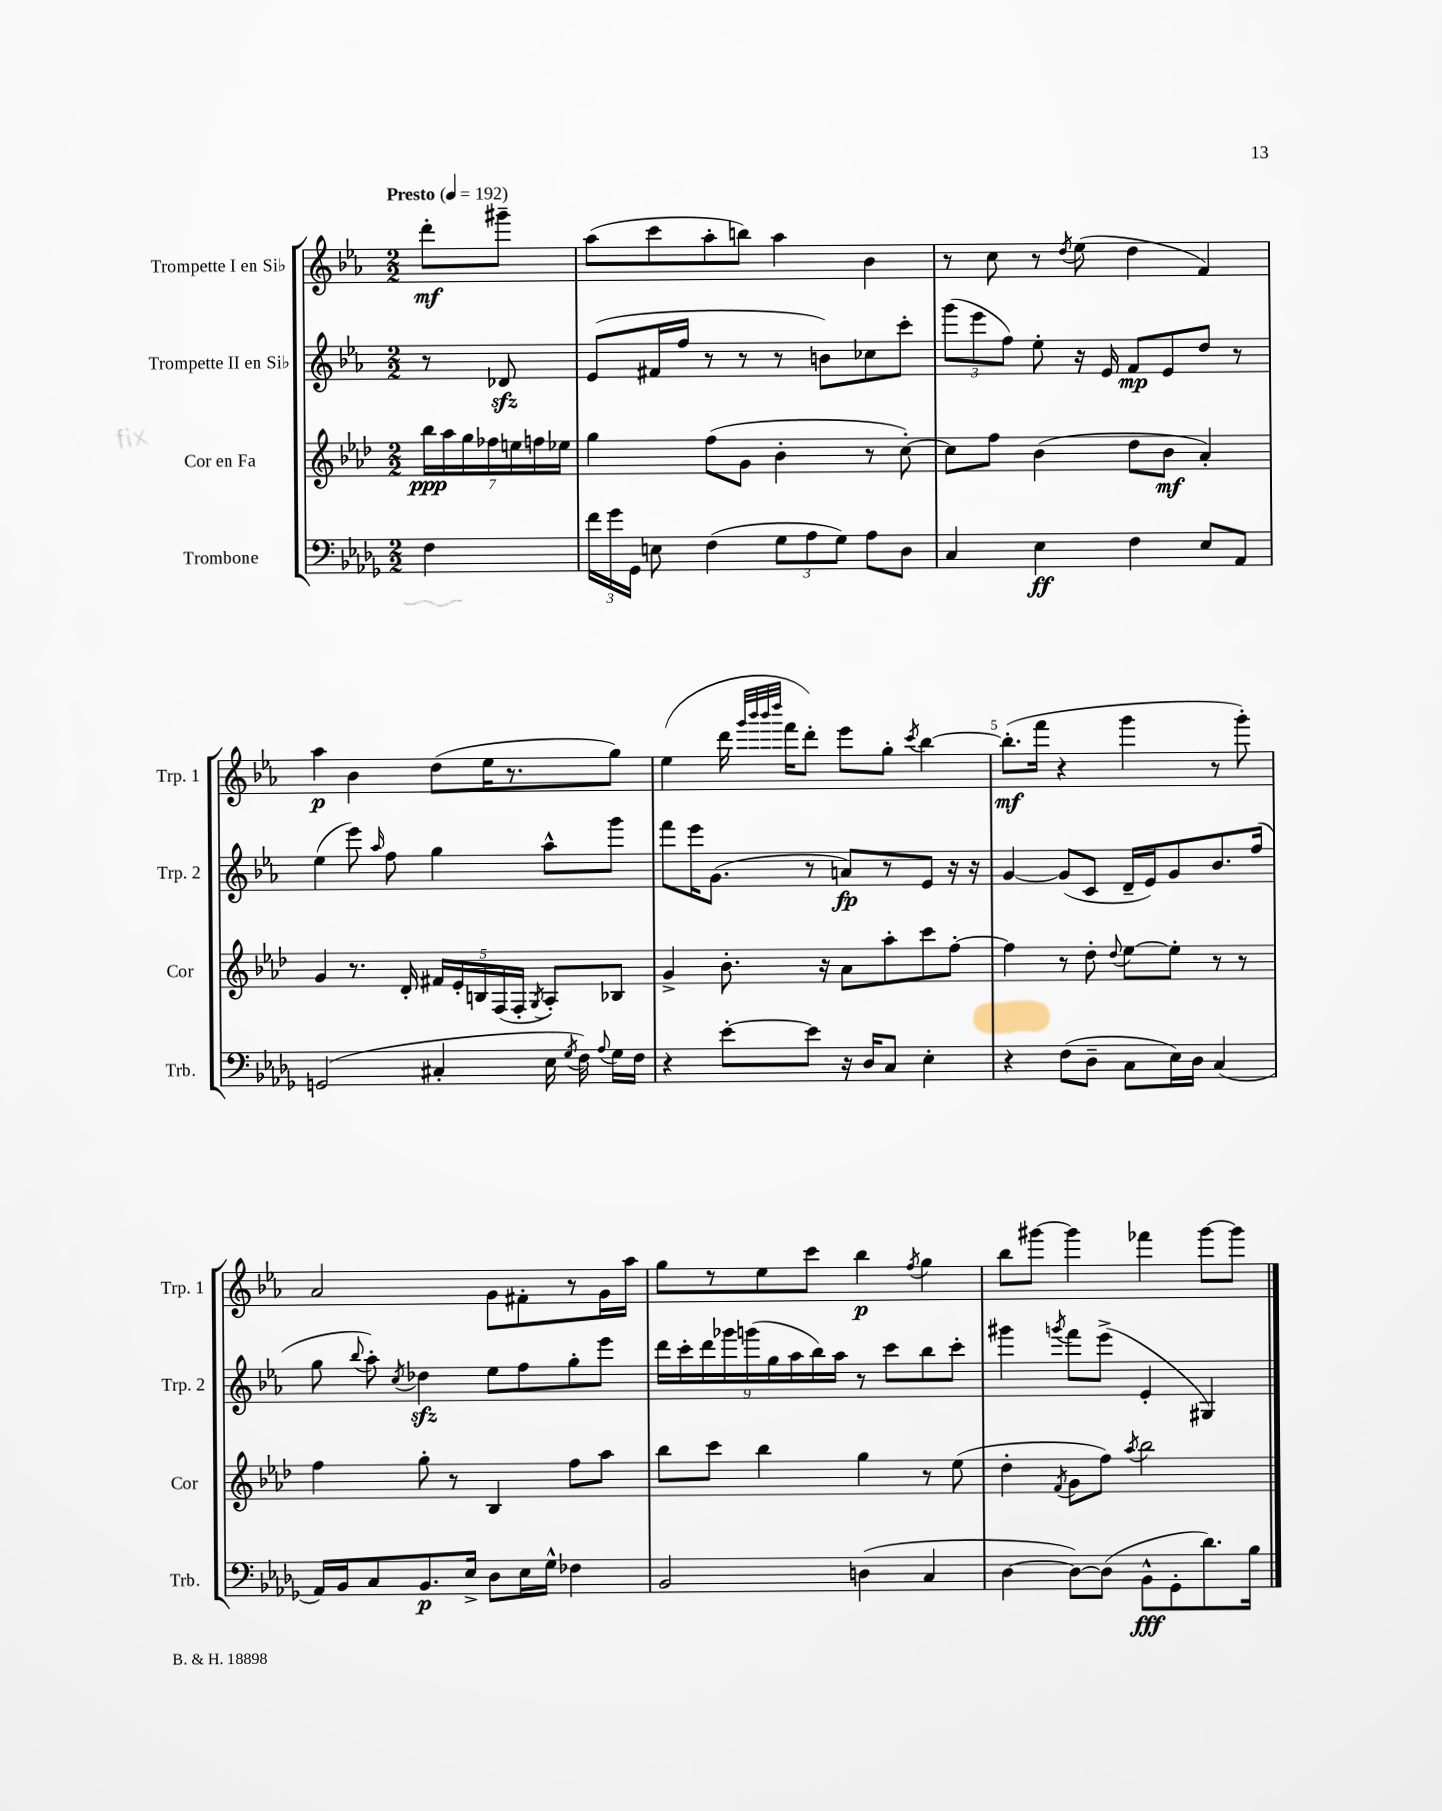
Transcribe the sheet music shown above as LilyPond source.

<<
\new StaffGroup <<
\new Staff = "s0" \with { instrumentName = "Trompette I en Sib" shortInstrumentName = "Trp. 1" } {
    \clef treble \key ees \major \numericTimeSignature \time 2/2 \partial 4 \tempo "Presto" 4 = 192
    \autoBeamOff d'''8[-.\mf gis'''8]-- |
    aes''8[( c'''8 aes''8-. b''8]) aes''4 bes'4 |
    r8 c''8 r8 \acciaccatura { d''8 } ees''8( d''4 f'4) |
    aes''4\p bes'4 d''8[( ees''16 r8. g''8]) |
    ees''4( d'''16 \grace { g'''32[ bes'''32 bes'''32 d''''32] } f'''16[ d'''8]-.) ees'''8[ g''8]-. \acciaccatura { c'''8 } bes''4~ |
    bes''8.[-.\mf( f'''16] r4 g'''4 r8 g'''8-.) |
    aes'2 g'8[ fis'8-. r8 g'16 aes''16] |
    g''8[ r8 ees''8 c'''8] bes''4\p \acciaccatura { f''8 } g''4 |
    bes''8[ gis'''8]~ gis'''4 fes'''4 gis'''8[~ gis'''8] \bar "|." |
}
\new Staff = "s1" \with { instrumentName = "Trompette II en Sib" shortInstrumentName = "Trp. 2" } {
    \clef treble \key ees \major \numericTimeSignature \time 2/2 \partial 4
    \autoBeamOff r8 des'8\sfz |
    ees'8[( fis'16 f''16] r8 r8 r8 b'8[) ces''8 c'''8]-. |
    \tuplet 3/2 { g'''8[( ees'''8 f''8]) } ees''8-. r16 ees'16 f'8[\mp ees'8 d''8] r8 |
    ees''4( ees'''8) \grace { aes''16 } f''8 g''4 aes''8[-^ g'''8] |
    f'''8[ ees'''16 g'8.]( r8 a'8[\fp) r8 ees'8] r16 r16 |
    g'4~ g'8[( c'8] d'16[-- ees'16) g'8 bes'8. f''16]( |
    g''8 \appoggiatura { bes''8 } aes''8-.) \acciaccatura { c''8 } des''4\sfz ees''8[ f''8 g''8-. ees'''8] |
    \tuplet 9/8 { d'''16[ c'''16-. d'''16 ges'''16 g'''16( g''16 aes''16 bes''16) aes''16] } r8 c'''8[ bes''8 c'''8]-. |
    gis'''4 \acciaccatura { g'''8 } f'''8[ ees'''8]->( ees'4-. gis4) \bar "|." |
}
\new Staff = "s2" \with { instrumentName = "Cor en Fa" shortInstrumentName = "Cor" } {
    \clef treble \key aes \major \numericTimeSignature \time 2/2 \partial 4
    \autoBeamOff \tuplet 7/4 { bes''16[\ppp aes''16 g''16 fes''16 e''16 f''16 ees''16] } |
    g''4 f''8[( g'8] bes'4-. r8 c''8~-.) |
    c''8[ f''8] bes'4( des''8[ bes'8]\mf aes'4-.) |
    g'4 r8. des'16-. \tuplet 5/4 { fis'16[ ees'16-. b16 f16( f16]-. } \acciaccatura { g8 } aes8[-.) bes8] |
    g'4-> bes'8.-. r16 aes'8[ aes''8-. c'''8 f''8]~-. |
    f''4 r8 des''8-. \appoggiatura { des''8 } ees''8[~ ees''8]-. r8 r8 |
    f''4 g''8-. r8 bes4 f''8[ aes''8] |
    bes''8[ c'''8] bes''4 g''4 r8 ees''8( |
    des''4-. \acciaccatura { f'8 } g'8[ f''8]) \acciaccatura { aes''8 } bes''2 \bar "|." |
}
\new Staff = "s3" \with { instrumentName = "Trombone" shortInstrumentName = "Trb." } {
    \clef bass \key des \major \numericTimeSignature \time 2/2 \partial 4
    \autoBeamOff f4 |
    \tuplet 3/2 { f'16[ ges'16 ges,16] } e8 f4( \tuplet 3/2 { ges8[ aes8 ges8]) } aes8[ des8] |
    c4 ees4\ff f4 ees8[ aes,8] |
    g,2( cis4-. ees16 \acciaccatura { ges8 } f16) \appoggiatura { aes8 } ges16[ f16] |
    r4 ees'8[~-. ees'8] r16 des16[ c8] ees4-. |
    r4 f8[( des8]-- c8[ ees16) des16] c4( |
    aes,16[) bes,16 c8 bes,8.\p ees16]-> des8[ ees16 ges16]-^ fes4 |
    bes,2 d4( c4 |
    des4~ des8[~) des8]( bes,8[-^\fff ges,8-. des'8.) bes16] \bar "|." |
}
>>
>>
\layout { \context { \Score \override BarNumber.break-visibility = ##(#f #t #t) barNumberVisibility = #(every-nth-bar-number-visible 5) } }
